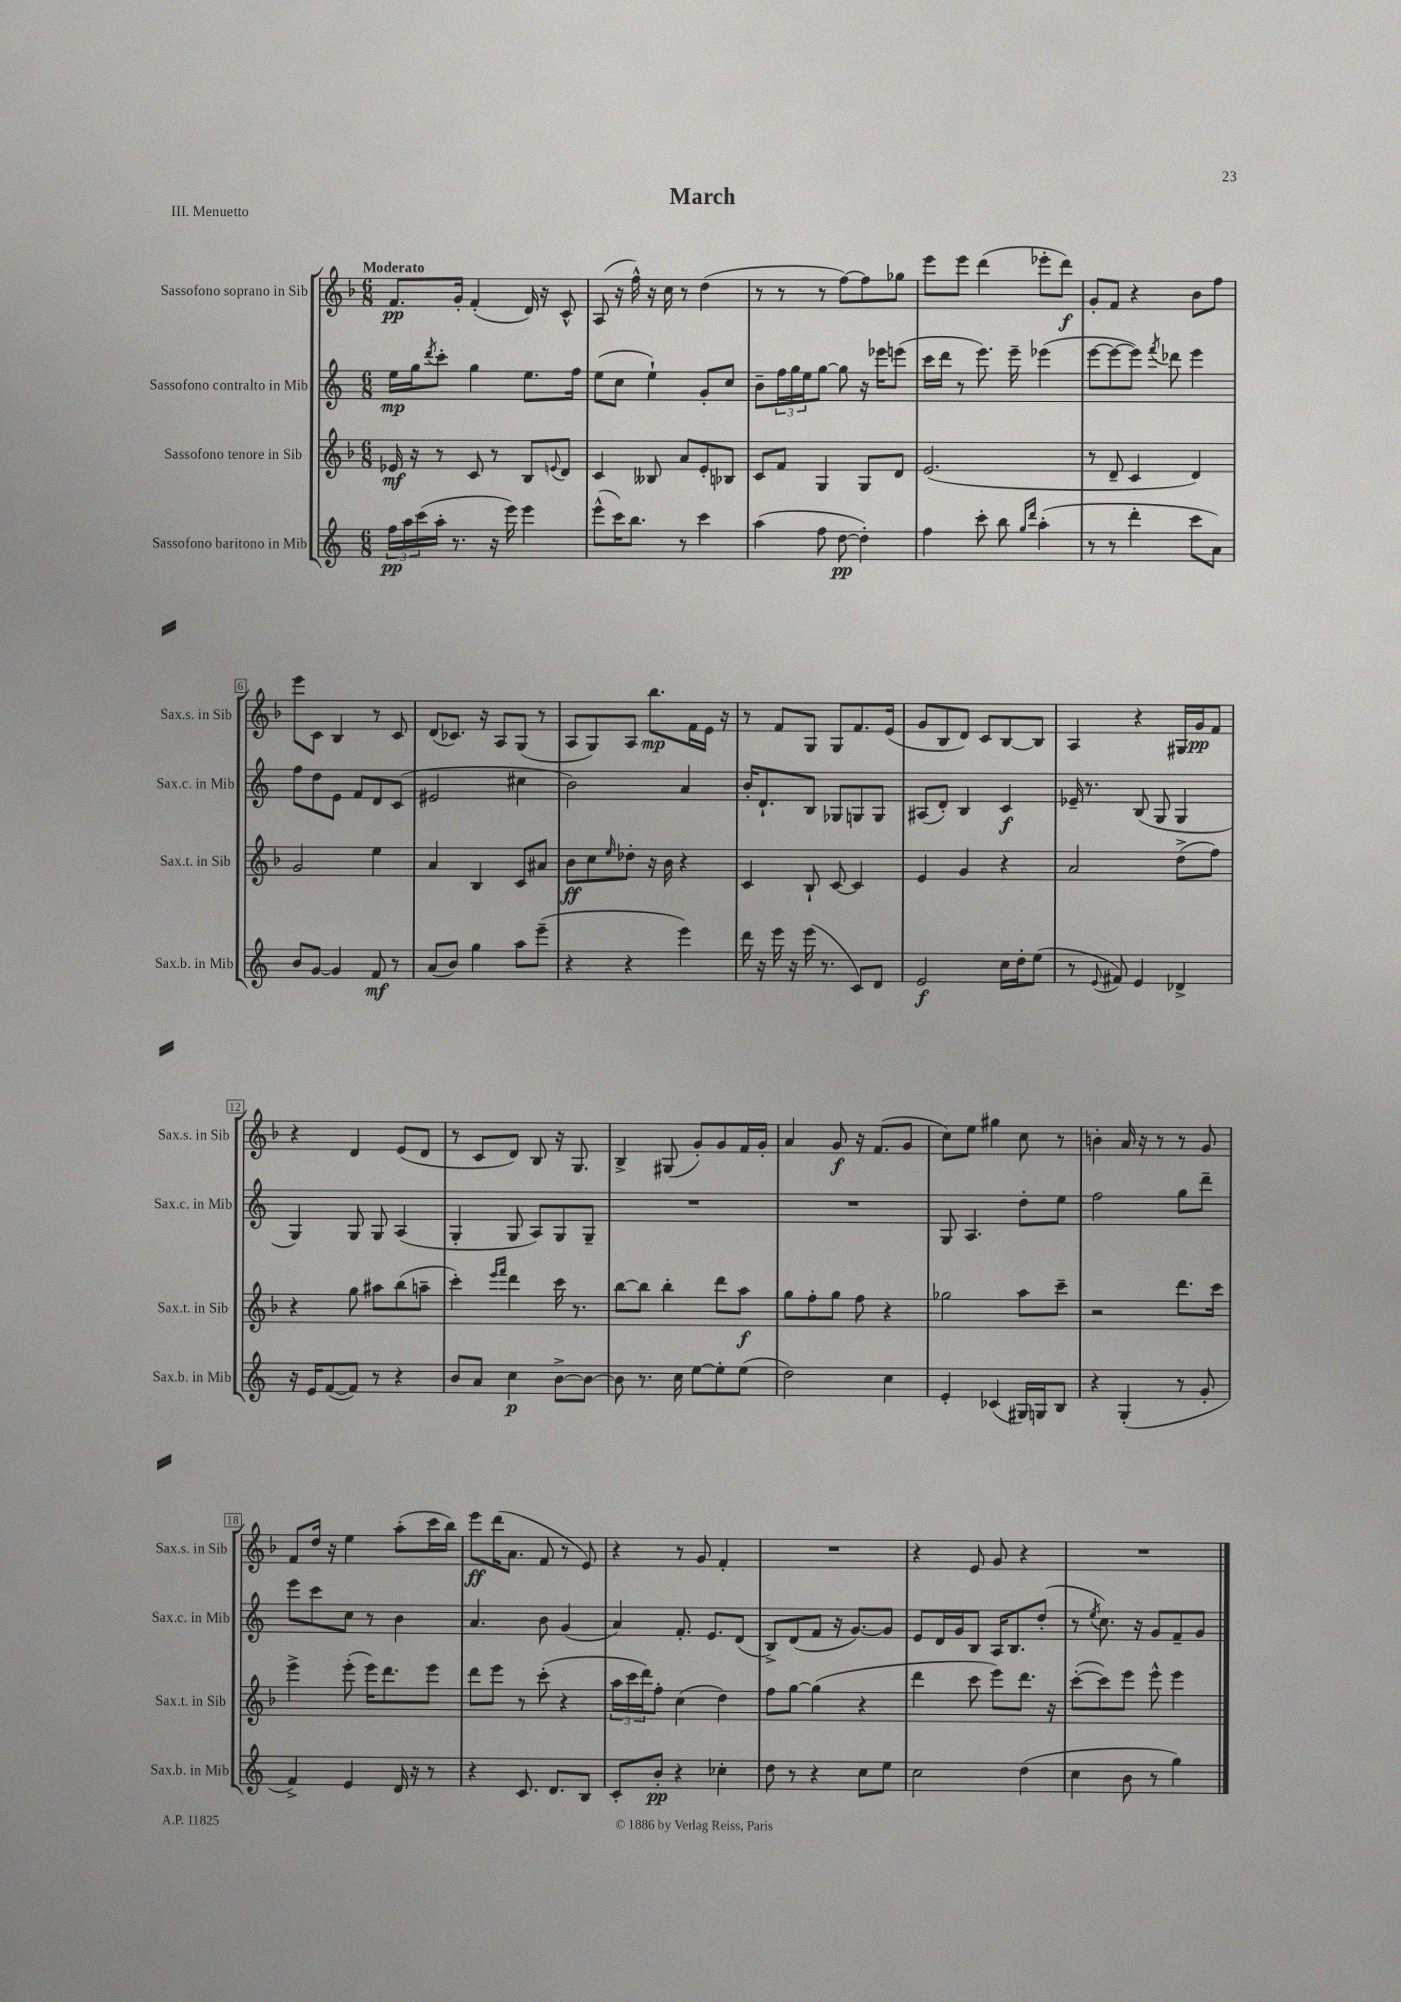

**kern	**dynam	**kern	**dynam	**kern	**dynam	**kern	**dynam
*part4	*part4	*part3	*part3	*part2	*part2	*part1	*part1
*staff4	*staff4	*staff3	*staff3	*staff2	*staff2	*staff1	*staff1
*I"Sassofono baritono in Mib	*	*I"Sassofono tenore in Sib	*	*I"Sassofono contralto in Mib	*	*I"Sassofono soprano in Sib	*
*I'Sax.b. in Mib	*	*I'Sax.t. in Sib	*	*I'Sax.c. in Mib	*	*I'Sax.s. in Sib	*
*clefG2	*	*clefG2	*	*clefG2	*	*clefG2	*
*k[]	*	*k[b-]	*	*k[]	*	*k[b-]	*
*M6/8	*	*M6/8	*	*M6/8	*	*M6/8	*
=1	=1	=1	=1	=1	=1	=1	=1
!	!	!	!	!	!	!LO:TX:a:B:t=Moderato	!
24ff\LL	pp	16e-X/	mf	16ee\LL	mp	8.f/L	pp
24aa\	.	.	.	.	.	.	.
.	.	16r	.	16gg\J	.	.	.
(24ccc\	.	.	.	.	.	.	.
.	.	.	.	8qddd/	.	.	.
16aa'\JJ	.	8r	.	8ccc'\J	.	.	.
8.r	.	.	.	.	.	16g'/Jk	.
.	.	8c/	.	4gg\	.	(4f'/	.
16r	.	8r	.	.	.	.	.
16eee\)	.	.	.	.	.	.	.
4eee\	.	8B-/L	.	8.ee\L	.	16d/)	.
.	.	.	.	.	.	16r	.
.	.	8qqen/	.	.	.	.	.
.	.	8d/J	.	.	.	8c^^/	.
.	.	.	.	16ff\Jk	.	.	.
=2	=2	=2	=2	=2	=2	=2	=2
(8eee^^\L	.	4c/	.	(8ee\L	.	(8A/	.
16ccc\K)	.	.	.	8cc\J	.	16r	.
8.bb\J	.	.	.	.	.	16ff^^\)	.
.	.	8B--X/	.	4ee`\)	.	16r	.
.	.	.	.	.	.	16cc\	.
8r	.	8a/L	.	.	.	8r	.
4ccc\	.	8e'/	.	8g'/L	.	(4dd\	.
.	.	8B-X/J	.	8cc/J	.	.	.
=3	=3	=3	=3	=3	=3	=3	=3
(4aa\	.	8c/L	.	8b~\L	.	8r	.
.	.	8f/J	.	24ff\L	.	8r	.
.	.	.	.	24gg\	.	.	.
.	.	.	.	24ee\J	.	.	.
8ff\	.	4G/	.	[8gg\J	.	8r	.
[8dd\	pp	.	.	8gg\]	.	[8ff\L)	.
4dd'\])	.	8G/L	.	16r	.	8ff\]	.
.	.	.	.	16eee-X\KL	.	.	.
.	.	8d/J	.	(8eeen\J	.	8gg-X\J	.
=4	=4	=4	=4	=4	=4	=4	=4
4ff\	.	(2.e/	.	16ccc\LL	.	8eee\L	.
.	.	.	.	16ddd\JJ	.	.	.
.	.	.	.	8r	.	8eee\J	.
8ccc'\	.	.	.	8.eee\)	.	(4ddd\	.
8bb\	.	.	.	.	.	.	.
.	.	.	.	16eee~\	.	.	.
16qqgg/LL	.	.	.	.	.	.	.
16qqddd/JJ	.	.	.	.	.	.	.
(4aa'\	.	.	.	(4eee-X\	.	8eee-X'\L	.
.	.	.	.	.	.	8ddd\J)	f
=5	=5	=5	=5	=5	=5	=5	=5
8r	.	8r	.	[8eee\L	.	8g'/L	.
8r	.	8d~/	.	8eee\_	.	8f/J	.
4ddd'\	.	4c/	.	8eee\J])	.	4r	.
.	.	.	.	8qfff/	.	.	.
.	.	.	.	8ddd-X\	.	.	.
8ccc\L	.	4d/)	.	4eee\	.	8b-\L	.
8a\J)	.	.	.	.	.	8ff\J	.
!!LO:LB:g=z
=6	=6	=6	=6	=6	=6	=6	=6
8b/L	.	2g/	.	8ff\L	.	8eee\L	.
[8g/J	.	.	.	8dd\	.	8c\J	.
4g/]	.	.	.	8e\J	.	4B-/	.
.	.	.	.	8f/L	.	.	.
8f/	mf	4ee\	.	8d/	.	8r	.
8r	.	.	.	(8c/J	.	8c/	.
=7	=7	=7	=7	=7	=7	=7	=7
(8a/L	.	4a/	.	2e#X/	.	(8d/L	.
8b/J)	.	.	.	.	.	8.c-X/J)	.
4gg\	.	4B-/	.	.	.	.	.
.	.	.	.	.	.	16r	.
.	.	.	.	.	.	8A/L	.
8aa\L	.	8c/L	.	4cc#X\	.	(8G/J	.
(8eee~\J	.	8a#X/J	.	.	.	8r	.
=8	=8	=8	=8	=8	=8	=8	=8
4r	.	8b-\L	ff	2b\)	.	8A/L	.
.	.	8cc\	.	.	.	8G/)	.
.	.	16qqee/	.	.	.	.	.
4r	.	8dd-X'\J	.	.	.	8A/J	.
.	.	16r	.	.	.	8.bb-\L	mp
.	.	16b-\	.	.	.	.	.
4eee\)	.	4r	.	4a/	.	.	.
.	.	.	.	.	.	16f\L	.
.	.	.	.	.	.	16e\JJ	.
.	.	.	.	.	.	16r	.
=9	=9	=9	=9	=9	=9	=9	=9
16ddd\	.	4c/	.	16b'/KL	.	8r	.
16r	.	.	.	8.d`/	.	.	.
16eee\	.	.	.	.	.	8f/L	.
16r	.	.	.	.	.	.	.
(16eee\	.	8B-`/	.	8B/J	.	8G/J	.
8.r	.	.	.	.	.	.	.
.	.	[8c/	.	8G-X/L	.	8G/L	.
8c/L)	.	4c/]	.	8Gn/	.	8.f/	.
8d/J	.	.	.	8G/J	.	.	.
.	.	.	.	.	.	(16e/Jk	.
=10	=10	=10	=10	=10	=10	=10	=10
2e/	f	4e/	.	(8A#X/L	.	8g/L	.
.	.	.	.	8d'/J)	.	8B-/	.
.	.	4g/	.	4B/	.	8d/J)	.
.	.	.	.	.	.	8c/L	.
16cc\LL	.	4r	.	4c/	f	[8B-/	.
16dd'\J	.	.	.	.	.	.	.
(8ee\J	.	.	.	.	.	8B-/J]	.
=11	=11	=11	=11	=11	=11	=11	=11
8r	.	2a/	.	16e-X~/	.	4A/	.
.	.	.	.	8.r	.	.	.
8qqe/	.	.	.	.	.	.	.
8f#X/)	.	.	.	.	.	.	.
4e/	.	.	.	(8B/	.	4r	.
.	.	.	.	8G/	.	.	.
4d-X^/	.	(8dd^\L	.	4G/	.	16G#X/LL	.
.	.	.	.	.	.	16g/J	pp
.	.	8ff\J)	.	.	.	8f/J	.
!!LO:LB:g=z
=12	=12	=12	=12	=12	=12	=12	=12
16r	.	4r	.	4G/)	.	4r	.
16e/KL	.	.	.	.	.	.	.
([8f/	.	.	.	.	.	.	.
8f/J])	.	8gg\	.	8G/	.	4d/	.
8r	.	8aa#X\L	.	8G/	.	.	.
4r	.	(8bb-\	.	(4A/	.	(8e/L	.
.	.	8aan~\J	.	.	.	8d/J	.
=13	=13	=13	=13	=13	=13	=13	=13
8b/L	.	4ccc'\)	.	4G'/	.	8r	.
8a/J	.	.	.	.	.	8c/L	.
.	.	16qqeee/LL	.	.	.	.	.
.	.	16qqfff/JJ	.	.	.	.	.
4cc\	p	4ddd\	.	8G/	.	8d/J)	.
.	.	.	.	8A/L)	.	8B-/	.
[8b^\L	.	16ccc\	.	8G/	.	16r	.
.	.	8.r	.	.	.	8.G/	.
8b\J_	.	.	.	8G~/J	.	.	.
=14	=14	=14	=14	=14	=14	=14	=14
8b\]	.	[8bb-\L	.	2.r	.	4B-^/	.
8.r	.	8bb-\J]	.	.	.	.	.
.	.	4bb-'\	.	.	.	(8G#X/	.
16cc\	.	.	.	.	.	.	.
[8ee\L	.	.	.	.	.	8g'/L)	.
8ee'\]	.	8ddd\L	.	.	.	8g/	.
(8ee\J	.	8aa\J	f	.	.	16f/L	.
.	.	.	.	.	.	16g'/JJ	.
=15	=15	=15	=15	=15	=15	=15	=15
2dd\)	.	8gg\L	.	2.r	.	4a/	.
.	.	8ff'\	.	.	.	.	.
.	.	8gg\J	.	.	.	8g/	f
.	.	8ff\	.	.	.	16r	.
.	.	.	.	.	.	(8.f/L	.
4cc\	.	4r	.	.	.	.	.
.	.	.	.	.	.	8g/J	.
=16	=16	=16	=16	=16	=16	=16	=16
4e'/	.	2gg-X\	.	8G/	.	8cc\L)	.
.	.	.	.	4.A/	.	8ee\J	.
(4c-X/	.	.	.	.	.	4gg#X\	.
16G#X/LL)	.	8aa\L	.	8dd'\L	.	8cc\	.
16Gn/J	.	.	.	.	.	.	.
8B/J	.	8ccc~\J	.	8ee\J	.	8r	.
=17	=17	=17	=17	=17	=17	=17	=17
4r	.	2r	.	2ff\	.	4bn'\	.
(4G'/	.	.	.	.	.	16a/	.
.	.	.	.	.	.	16r	.
.	.	.	.	.	.	8r	.
8r	.	8.ddd\L	.	8gg\L	.	8r	.
8g'/	.	.	.	8ddd~\J	.	8g/	.
.	.	16ccc\Jk	.	.	.	.	.
!!LO:LB:g=z
=18	=18	=18	=18	=18	=18	=18	=18
4f^/)	.	4eee^\	.	8eee\L	.	8f/L	.
.	.	.	.	8ccc\	.	16dd/Jk	.
.	.	.	.	.	.	16r	.
4e/	.	(8eee'\	.	8cc\J	.	4ee\	.
.	.	16eee\KL)	.	8r	.	.	.
.	.	8.ddd\	.	.	.	.	.
16d/	.	.	.	4b\	.	(8aa'\L	.
16r	.	.	.	.	.	.	.
8r	.	8eee\J	.	.	.	16ccc\L	.
.	.	.	.	.	.	16bb-\JJ)	.
=19	=19	=19	=19	=19	=19	=19	=19
4r	.	8ddd\L	.	4.a/	.	8eee\L	ff
.	.	8eee\J	.	.	.	(16ddd\K	.
.	.	.	.	.	.	8.a\J	.
8.c/	.	8r	.	.	.	.	.
.	.	(8ccc'\	.	8b\	.	8f/	.
8.d/L	.	.	.	.	.	.	.
.	.	4r	.	(4g/	.	8r	.
8B/J	.	.	.	.	.	8e/)	.
=20	=20	=20	=20	=20	=20	=20	=20
8c'/L	.	24aa\LL	.	4a/)	.	4r	.
.	.	24ccc\	.	.	.	.	.
.	.	24ddd\J)	.	.	.	.	.
8b'/J	pp	8ff'\J	.	.	.	.	.
4r	.	(4cc\	.	8.f'/	.	8r	.
.	.	.	.	.	.	8g/	.
.	.	.	.	8.e/L	.	.	.
4cc-X'\	.	4dd\)	.	.	.	4f'/	.
.	.	.	.	(8d/J	.	.	.
=21	=21	=21	=21	=21	=21	=21	=21
8dd\	.	8ff\L	.	8B^/L)	.	2.r	.
8r	.	[8gg\J	.	(8d/	.	.	.
4r	.	(4gg\]	.	8f/J	.	.	.
.	.	.	.	16r	.	.	.
.	.	.	.	[8.g/L)	.	.	.
8cc\L	.	4r	.	.	.	.	.
8ee\J	.	.	.	8g/J]	.	.	.
=22	=22	=22	=22	=22	=22	=22	=22
2cc\	.	4ddd\	.	8e/L	.	4r	.
.	.	.	.	16d/L	.	.	.
.	.	.	.	16g/J	.	.	.
.	.	8ccc\	.	8B/J	.	8e/	.
.	.	8eee\L)	.	16A/KL	.	8g/	.
.	.	.	.	8.B/	.	.	.
(4dd\	.	8.ddd\J	.	.	.	4r	.
.	.	.	.	(8dd'/J	.	.	.
.	.	16r	.	.	.	.	.
=23	=23	=23	=23	=23	=23	=23	=23
4cc\	.	([8ccc'\L	.	8r	.	2.r	.
.	.	.	.	8qee/	.	.	.
.	.	8ccc\])	.	8.cc\)	.	.	.
8b\	.	8eee\J	.	.	.	.	.
.	.	.	.	16r	.	.	.
8r	.	8eee^^\	.	8g/L	.	.	.
4gg\)	.	4eee\	.	8f~/	.	.	.
.	.	.	.	8g/J	.	.	.
==	==	==	==	==	==	==	==
*-	*-	*-	*-	*-	*-	*-	*-
